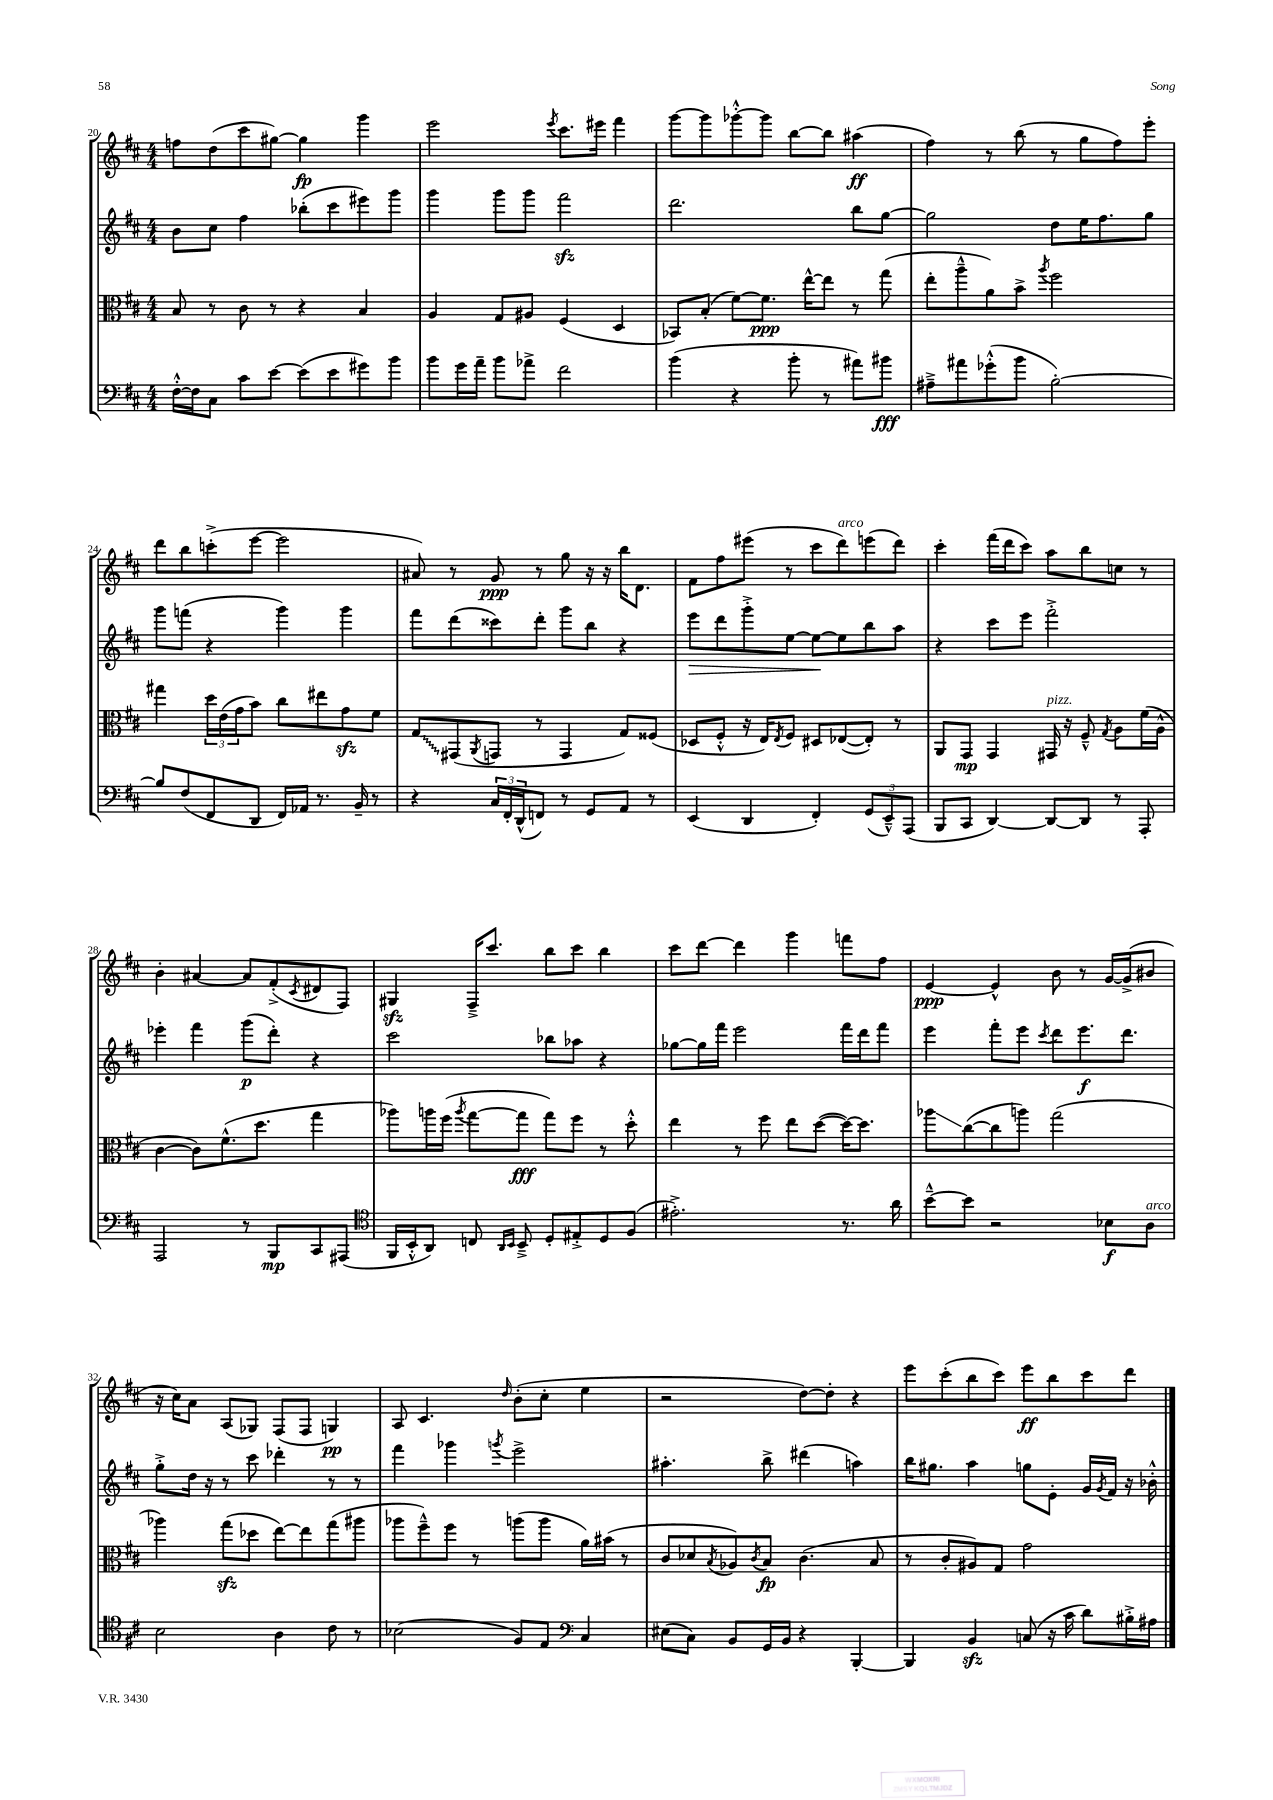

**kern	**kern	**kern	**kern
*staff4	*staff3	*staff2	*staff1
*clefF4	*clefC3	*clefG2	*clefG2
*k[f#c#]	*k[f#c#]	*k[f#c#]	*k[f#c#]
*M4/4	*M4/4	*M4/4	*M4/4
[16F#'^^\LL	8B/	8b\L	8ff\L
16F#\]J	.	.	.
8C#\J	8r	8cc#\J	(8dd\
8c#\L	8c#\	4ff#\	8ccc#\
[8e\J	8r	.	[8gg#\J)
(8e\]L	4r	(8bb-'\L	4gg#\]
8e\	.	8ccc#\	.
8g#\)	4B/	8eee#\)	4ggg\
8b\J	.	8ggg\J	.
=	=	=	=
8b\L	4A/	4ggg\	2eee\
16g\L	.	.	.
16a~\JJ	.	.	.
8b\L	8G/L	8ggg\L	.
8a-^\J	8A#/J	8ggg\J	.
.	.	.	8qeee/
2f#\	(4F#/	2fff#\	8.ccc#\L
.	.	.	16eee#\Jk
.	4D/	.	4fff#\
=	=	=	=
(4b\	8BB-/L)	2.ddd\	[8ggg\L
.	(8B'/J	.	8ggg\]
4r	[8f#\L)	.	[8ggg-'^^\
.	8.f#\]J	.	8ggg-\]J
8b'\	.	.	[8bb\L
.	[16ee^^\LK	.	.
8r	8ee\]J	.	8bb\]J
8a#\L)	8r	8bb\L	(4aa#\
8b#\J	(8gg\	[8gg\J	.
=	=	=	=
8A#~^\L	8ee'\L	2gg\]	4ff#\)
8a#\	8aa~^^\	.	.
(8g-'^^\	8a\)	.	8r
8b\J	8b^\J	.	(8bb\
.	8qaa/	.	.
[2B'\)	2ff#\	8dd\L	8r
.	.	16ee\K	8gg\L
.	.	8.ff#\	.
.	.	.	8ff#\)
.	.	8gg\J	8eee'\J
=	=	=	=
8B/]L	4gg#\	8ggg\L	8ddd\L
(8F#/	.	(8fff\J	8bb\
8FF#/	24dd\LL	4r	(8ccc'^\
.	(24e\	.	.
.	24g\J	.	.
8DD/J	8b\J)	.	[8eee\J
16FF#/LL)	8cc#\L	4ggg\)	2eee\]
16AA-/JJ	.	.	.
8.r	8ee#\	.	.
.	8g\	4ggg\	.
16BB~/	.	.	.
8r	8f#\J	.	.
=	=	=	=
4r	8G/L	8fff#\L	8a#/)
.	(8GG#/	(8ddd\	8r
.	8qAA/	.	.
24C#/LL	8GG/J	8ccc##\)	8g/
24FF#'/	.	.	.
(24DD^^/J	.	.	.
8FF/J)	8r	8ddd'\J	8r
8r	4GG/	8ggg\L	8gg\
8GG/L	.	8bb\J	16r
.	.	.	16r
8AA/J	8G/L)	4r	16bb\LK
.	.	.	8.d\J
8r	(8F##/J	.	.
=	=	=	=
(4EE/	8D-/L	8eee\L	8f#\L
.	8F#'^^/J	8ddd\	8ff#\
4DD/	16r	8ggg'^\	(8eee#\J
.	16E/LK)	.	.
.	8qE/	.	.
.	8F#/J	[8ee\J	8r
4FF#'/)	8D#/L	8ee\_L	8ccc#\L
.	([8E-/	8ee\]	8ddd\)
(12GG/L	8E-'/]J)	8bb\	(8eee\
12EE~^^/)	.	.	.
.	8r	8aa\J	8ddd\J)
(12AAA/J	.	.	.
=	=	=	=
8BBB/L	8AA/L	4r	4ccc#'\
8CC#/J	8GG/J	.	.
[4DD/)	4GG/	8ccc#\L	(16fff#\LL
.	.	.	16ddd\J
.	.	8eee\J	8ccc#\J)
8DD/_L	16GG#/	2fff#'^\	8aa\L
.	16r	.	.
8DD/]J	8F#~^^/	.	8bb\
.	8qG/	.	.
8r	8A\L	.	8cc\J
8AAA'/	(16f#\L	.	8r
.	16A^^\JJ	.	.
=	=	=	=
2AAA/	[4c#\	4eee-'\	4b'\
.	8c#\]L)	4fff#\	[4a#/
.	(8.f#^^\	.	.
8r	.	(8ggg\L	8a#/]L
.	8.dd\J	.	.
8BBB/L	.	8ddd'\J)	(8f#'^/
.	.	.	8qc#/
8CC#/	4gg\	4r	8d#/
(8AAA#/J	.	.	8F#/J)
=	=	=	=
*clefC4	*	*	*
16FF#/LL	8aa-\L)	2ccc#\	4G#/
16BB'^^/J	.	.	.
8AA/J)	16aa\L	.	.
.	(16ff#\JJ	.	.
.	8qaa/	.	.
8C/	[8gg\L	.	16F#~^/LK
.	.	.	8.ccc#/J
16qqAA/LL	.	.	.
16qqBB/JJ	.	.	.
8BB~^/	8gg\]J	.	.
8D'/L	8gg\L)	8bb-\L	8bb\L
8E#'^/	8ff#\J	8aa-\J	8ccc#\J
8D/	8r	4r	4bb\
(8F#/J	8dd'^^\	.	.
=	=	=	=
2.e#'^\)	4ee\	[8gg-\L	8ccc#\L
.	.	16gg-\]L	[8ddd\J
.	.	16fff#\JJ	.
.	8r	2eee\	4ddd\]
.	8ff#\	.	.
.	8ee\L	.	4ggg\
.	([8dd\J	.	.
8.r	16dd\_LK)	16fff#\LL	8fff\L
.	8.dd\]J	16ddd\J	.
.	.	8fff#\J	8ff#\J
16a\	.	.	.
=	=	=	=
[8b~^^\L	8aa-\L	4eee\	[4e/
8b\]J	([8cc#\	.	.
2r	8cc#\]	8fff#'\L	4e^^/]
.	8aa\J)	8eee\J	.
.	.	8qccc#/	.
.	(2gg\	8ddd\L	8b\
.	.	8.eee\	8r
8B-\L	.	.	[16g/LL
.	.	8.ddd\J	(16g^/]J
8A\J	.	.	8b#/J
=	=	=	=
2B\	4aa-\)	8gg'^\L	16r
.	.	.	16cc#\LK)
.	.	16dd\Jk	8a\J
.	.	16r	.
.	(8gg\L	8r	(8A/L
.	8dd-\J	8ccc#\	8G-/J)
4A\	[8ee\L)	4ddd-'\	(8F#/L
.	8ee\]	.	8F#/J
8c#\	(8gg\	8r	4G/)
8r	8aa#\J	8r	.
=	=	=	=
(2B-\	8aa-\L	4fff#\	8A/
.	8ff#~^^\)	.	4.c#/
.	8ff#\J	4ggg-\	.
.	8r	.	.
.	.	8qggg/	16qqdd/
8F#/L)	(8aa\L	2eee^\	(8b'\L
8E/J	8aa\J	.	8cc#'\J
*clefF4	*	*	*
4C#/	16a\LL)	.	4ee\
.	(16b#\JJ	.	.
.	8r	.	.
=	=	=	=
(8E#\L	8c#/L	4.aa#'\	2r
8C#\J)	8d-/	.	.
.	8qB/	.	.
8BB/L	8A-/)	.	.
.	8qc#/	.	.
16GG/L	8B/J	8bb^\	.
16BB/JJ	.	.	.
4r	(4.c#\	(4ddd#\	[8dd\L)
.	.	.	8dd'\]J
[4BBB'/	.	4aa\)	4r
.	8B/	.	.
=	=	=	=
4BBB/]	8r	16bb\LK	8eee\L
.	.	8.gg#\J	.
.	8c#'/L	.	(8ccc#'\
4BB/	8A#/)	4aa\	8bb\
.	8G/J	.	8ccc#\J)
(8C/	2g\	8gg\L	8eee\L
16r	.	8e'\J	8bb\
16c#\	.	.	.
8d\L)	.	16g/LL	8ccc#\
.	.	8qg/	.
.	.	16f#/JJ	.
16B#'^\L	.	16r	8ddd\J
16A#\JJ	.	16b-'^^\	.
==	==	==	==
*-	*-	*-	*-
